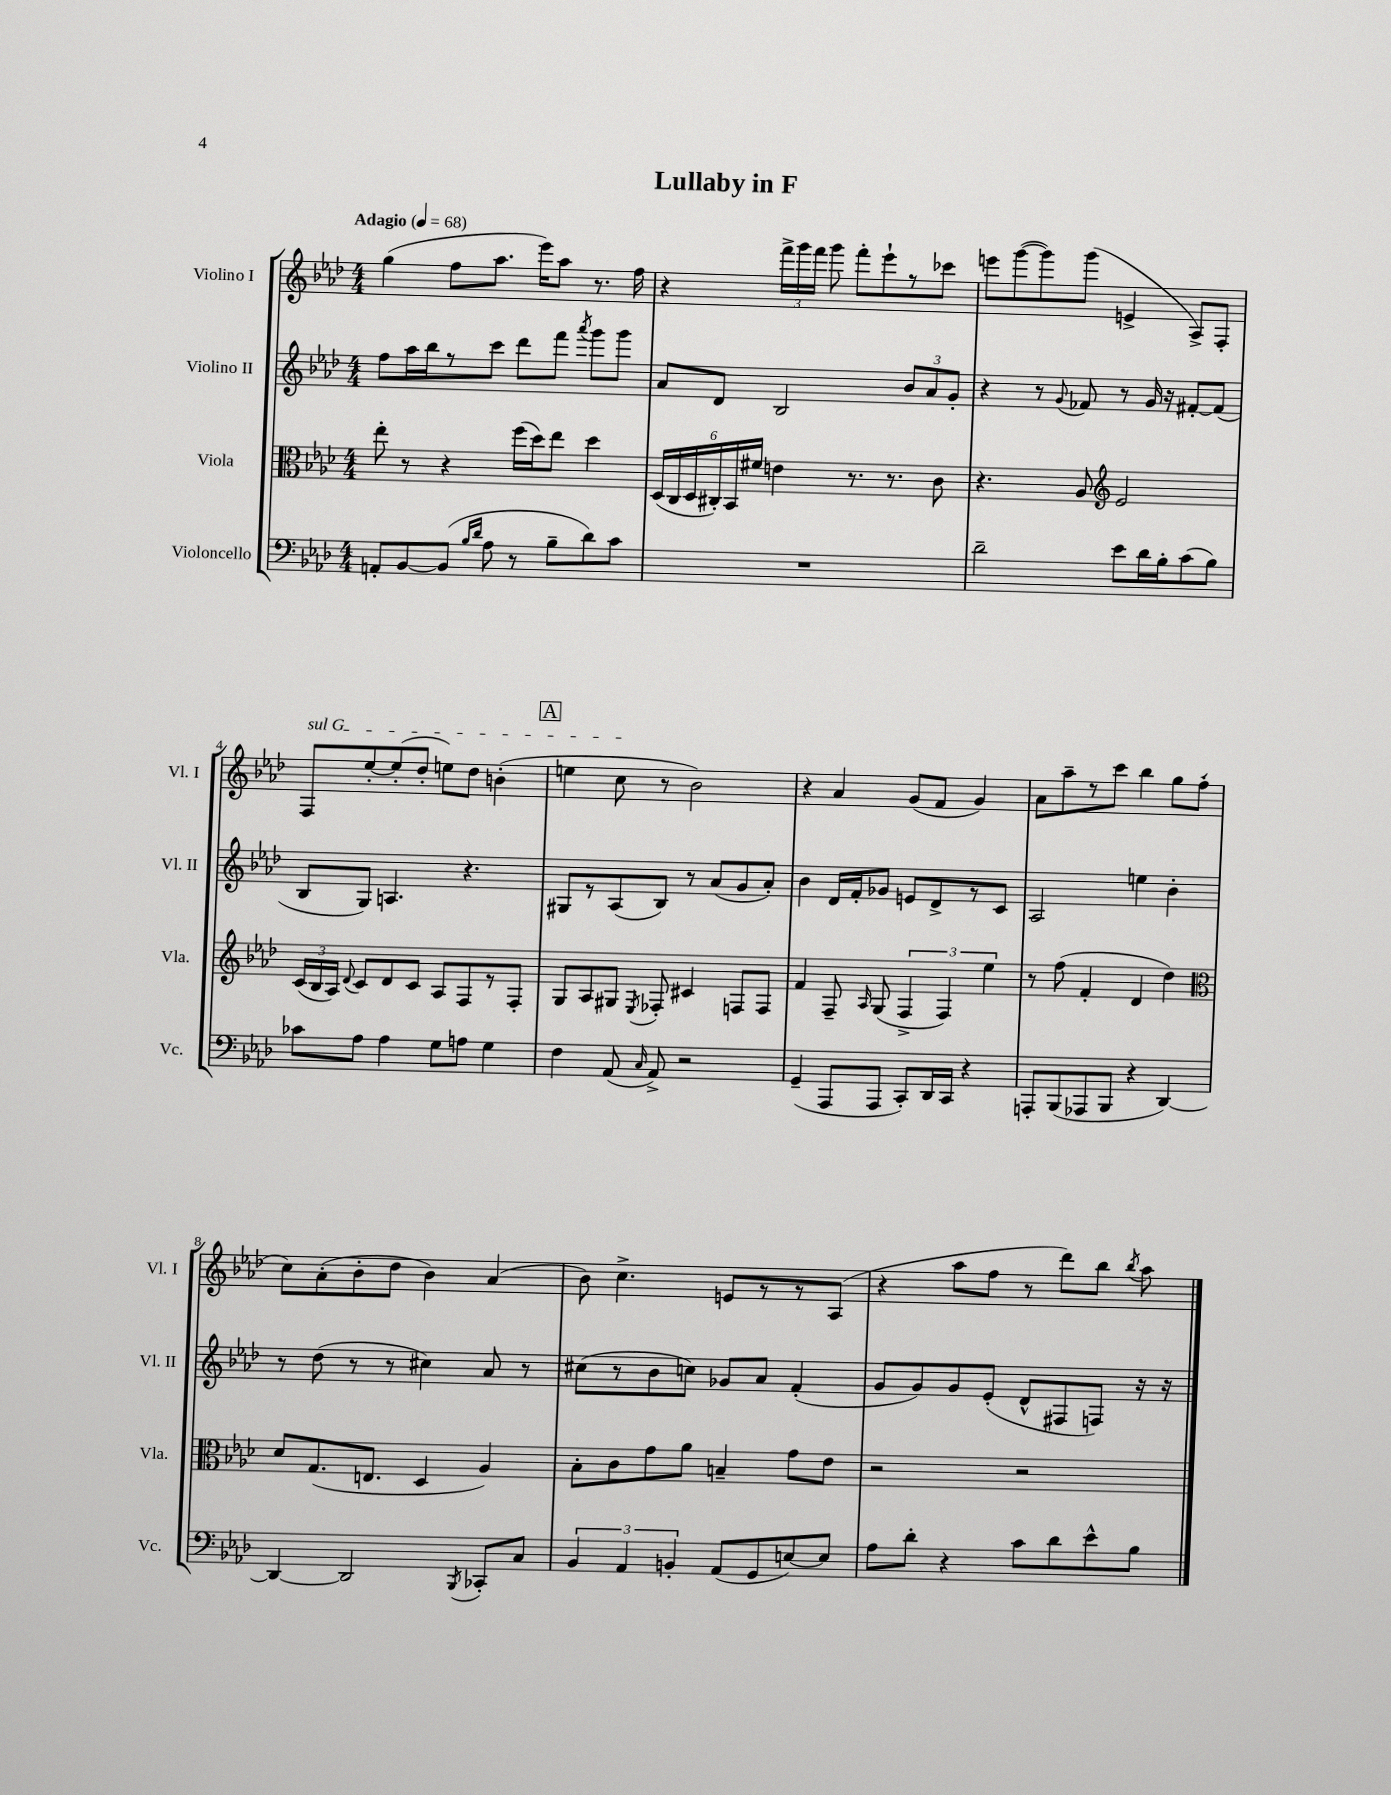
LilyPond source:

\header { title = "Lullaby in F" }
<<
\new StaffGroup <<
\new Staff = "s0" \with { instrumentName = "Violino I" shortInstrumentName = "Vl. I" } {
    \clef treble \key aes \major \numericTimeSignature \time 4/4 \tempo "Adagio" 4 = 68
    \autoBeamOff g''4( f''8[ aes''8.] ees'''16[) aes''8] r8. f''16 |
    r4 \tuplet 3/2 { f'''16[-> g'''16 f'''16] } g'''8 f'''8[-. ees'''8-! r8 ces'''8] |
    e'''8[ g'''8~( g'''8) g'''8]( e'4-> aes8[->) f8]-. |
    \once \override TextSpanner.bound-details.left.text = \markup { \italic "sul G" } f8[\startTextSpan ees''8~-. ees''8-.( des''8]-. e''8[) des''8] b'4-.( |
    \mark \markup { \box "A" } e''4 c''8\stopTextSpan r8 bes'2) |
    r4 aes'4 g'8[( f'8] g'4) |
    aes'8[ aes''8-- r8 c'''8] bes''4 g''8[ f''8]-.( |
    c''8[) aes'8-.( bes'8-. des''8] bes'4) aes'4( |
    bes'8) c''4.-> e'8[ r8 r8 aes8]( |
    r4 aes''8[ f''8] r8 des'''8[) bes''8] \acciaccatura { bes''8 } aes''8 \bar "|." |
}
\new Staff = "s1" \with { instrumentName = "Violino II" shortInstrumentName = "Vl. II" } {
    \clef treble \key aes \major \numericTimeSignature \time 4/4
    \autoBeamOff f''8[ aes''16 bes''16 r8 c'''8] des'''8[ f'''8] \acciaccatura { aes'''8 } g'''8[ g'''8] |
    aes'8[ des'8] bes2 \tuplet 3/2 { bes'8[ aes'8 g'8]-. } |
    r4 r8 \appoggiatura { g'8 } fes'8 r8 g'16 r16 fis'8[~-. fis'8]( |
    bes8[ g8]) a4. r4. |
    \mark \markup { \box "A" } gis8[ r8 aes8( bes8]) r8 aes'8[( g'8 aes'8]-.) |
    bes'4 des'16[ f'16-. ges'8] e'8[ des'8-> r8 c'8] |
    aes2 e''4 bes'4-. |
    r8 des''8( r8 r8 cis''4) aes'8 r8 |
    cis''8[( r8 bes'8 c''8]) ges'8[ aes'8] f'4-.( |
    g'8[ g'8) g'8 ees'8]-.( des'8[-^ fis8 f8]) r16 r16 \bar "|." |
}
\new Staff = "s2" \with { instrumentName = "Viola" shortInstrumentName = "Vla." } {
    \clef alto \key aes \major \numericTimeSignature \time 4/4
    \autoBeamOff ees''8-. r8 r4 f''16[( des''16) ees''8] des''4 |
    \tuplet 6/4 { des16[( c16 des16 cis16-.) bes,16 fis'16] } e'4 r8. r8. c'8 |
    r4. aes8 \clef treble ees'2 |
    \tuplet 3/2 { c'16[( bes16 aes16]) } \appoggiatura { des'8 } c'8[ des'8 c'8] aes8[ f8 r8 f8]-. |
    \mark \markup { \box "A" } g8[ aes8 gis8] \acciaccatura { ees8 } fes8-. cis'4 f8[ f8] |
    f'4 f8-- \grace { aes16 } g8( \tuplet 3/2 { f4-> f4) ees''4 } |
    r8 f''8( f'4-. des'4 des''4) |
    \clef alto des'8[ g8.( e8.] des4 aes4) |
    bes8[-. c'8 g'8 aes'8] b4-- g'8[ ees'8] |
    r2 r2 \bar "|." |
}
\new Staff = "s3" \with { instrumentName = "Violoncello" shortInstrumentName = "Vc." } {
    \clef bass \key aes \major \numericTimeSignature \time 4/4
    \autoBeamOff a,8[-. bes,8~ bes,8]( \grace { bes16[ des'16] } aes8 r8 bes8[-- des'8) c'8] |
    R1 |
    des'2-- ees'8[ des'16 bes16-. c'8( bes8]) |
    ces'8[ aes8] aes4 g8[ a8] g4 |
    \mark \markup { \box "A" } f4 aes,8( \grace { c16 } aes,8->) r2 |
    g,4--( aes,,8[ aes,,8] c,8[-.) des,16 c,16] r4 |
    a,,8[-. bes,,8( aes,,8 bes,,8] r4 des,4~) |
    des,4~ des,2 \acciaccatura { bes,,8 } ces,8[-. c8] |
    \tuplet 3/2 { bes,4 aes,4 b,4-. } aes,8[( g,8 e8~) e8] |
    aes8[ des'8]-. r4 c'8[ des'8 ees'8-^ bes8] \bar "|." |
}
>>
>>
